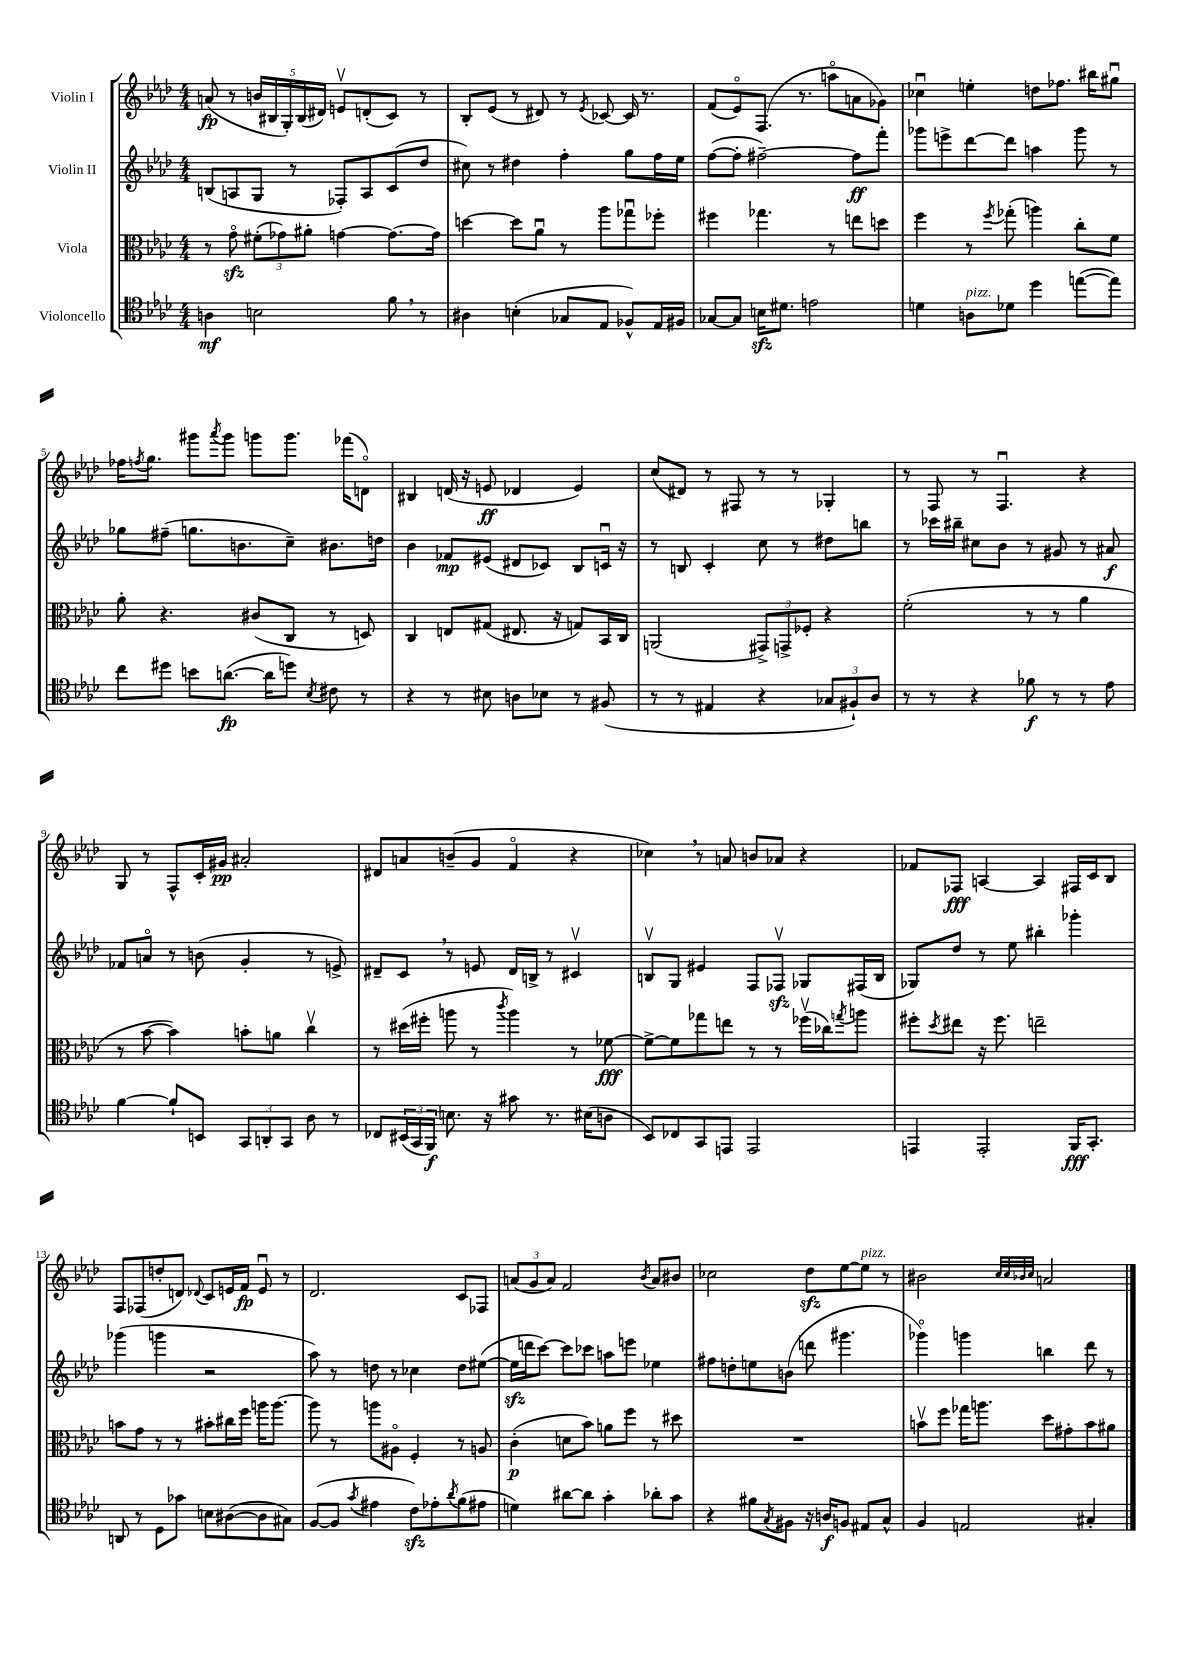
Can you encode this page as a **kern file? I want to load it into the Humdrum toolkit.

**kern	**kern	**kern	**kern
*staff4	*staff3	*staff2	*staff1
*clefC4	*clefC3	*clefG2	*clefG2
*k[b-e-a-d-]	*k[b-e-a-d-]	*k[b-e-a-d-]	*k[b-e-a-d-]
*M4/4	*M4/4	*M4/4	*M4/4
4A\	8r	(8B/L	(8a/
.	8go\	8A/	8r
2B\	(12f#'\L	8G/J	20b/LL
.	.	.	20B#/
.	12g-\)	.	.
.	.	.	20G'/)
.	.	8r	.
.	.	.	(20B#/
.	12a#'\J	.	.
.	.	.	20d#/JJ)
.	[4g\	8F-'/L)	8ev/L
.	.	8A/	(8d'/
8f\	8.g\_L	(8c/	8c/J)
8r	.	8dd-/J	8r
.	16g\]Jk	.	.
=	=	=	=
4A#\	[4dd\	8cc#\)	8B-'/L
.	.	8r	(8e-/J
(4B'\	8dd\]L	4dd#\	8r
.	8a-u\J	.	8d#/)
8G-/L	8r	4ff'\	8r
.	.	.	8qe-/
8E-/J	8aa-\L	.	[8c-/
8F-^^/L)	8gg-u\	8gg\L	16c-/]
.	.	.	8.r
16E-/L	8ff-'\J	16ff\L	.
16F#/JJ	.	16ee-\JJ	.
=	=	=	=
[8G-/L	4ff#\	([8ff\L	(8f/L
8G-/]J	.	8ff'\]J	8e-o/)
16B\LK	4.gg-\	[2ff#~\)	(8.F/J
8.d#\J	.	.	.
.	.	.	8.r
2e\	.	.	.
.	8r	.	8aao\L
.	8ee\L	8ff#\]L	8a\
.	8dd\J	8fff'\J	8g-\J)
=	=	=	=
4d\	4ff\	8ggg-\L	4cc-u\
.	.	8eee^\	.
8A\L	8r	[8ddd-\	4ee'\
.	8qff/	.	.
8d-\J	(8gg-'\	8ddd-\]J	.
4dd-\	4aa\)	4aa\	8dd\L
.	.	.	8.ff-\J
([8ee\L	8cc'\L	8ggg-\	.
.	.	.	16bb#\LK
8ee\]J)	8f\J	8r	8gg#u\J
=	=	=	=
8cc\L	8a-'\	8gg-\L	16ff-\LK
.	.	.	8qff/
.	.	.	8.gg\J
8dd#\J	4.r	(8ff#~\J	.
8b\L	.	8.gg\L	8ggg#\L
.	.	.	8qaaa-/
([8.a\J	.	.	8ggg#\J
.	.	8.b\	.
.	(8c#/L	.	8ggg\L
16a\]LK	.	.	.
8dd\J)	8C/J	8cc~\J)	8.ggg\J
8qB-/	.	.	.
8c#\	8r	8.b#\L	.
.	.	.	(16fff-\LK
8r	8D/)	.	8do\J)
.	.	16dd\Jk	.
=	=	=	=
4r	4C/	4b-\	4B#/
8r	8E/L	8f-/L	(16d/
.	.	.	16r
8B#\	(8G#/J	(8e#/J	8e/
8A\L	8.E#/	8d#/L	4d-/
8B-\J	.	8c-/J)	.
.	16r	.	.
8r	8G/L)	8B-/L	4e/)
(8F#/	16BB-/L	16cu/Jk	.
.	16C/JJ	16r	.
=	=	=	=
8r	(2AA/	8r	(8cc/L
8r	.	8B/	8d#/J)
4E#/	.	4c'/	8r
.	.	.	8F#/
4r	12GG#^/L)	8cc\	8r
.	12GG^/	.	.
.	.	8r	8r
.	12F-'/J	.	.
12G-/L	4r	8dd#\L	4G-'/
12F#`/)	.	.	.
.	.	8bb\J	.
12A-/J	.	.	.
=	=	=	=
8r	(2f'\	8r	8r
8r	.	16ccc-\LL	8F/
.	.	16bb#~\JJ	.
4r	.	8cc#\L	8r
.	.	8b-\J	4.Fu/
8f-\	8r	8r	.
8r	8r	8g#/	.
8r	4a-\	8r	4r
8e-\	.	8a#/	.
=	=	=	=
[4f\	8r	8f-/L	8G/
.	[8b-\	8ao/J	8r
8f`/]L	4b-\])	8r	8F^^/L
8BB/J	.	(8b\	16c'/L
.	.	.	16g#/JJ
12GG/L	8b'\L	4g'/	2a#'/
12AA'/	.	.	.
.	8a\J	.	.
12GG/J	.	.	.
8A-\	4ccv\	8r	.
8r	.	8e^/)	.
=	=	=	=
8C-/L	8r	8d#~/L	8d#/L
(24BB#/L	(16dd#\LL	8c/J	8a/
24GG/	.	.	.
.	16ff#'\JJ	.	.
24FF/JJ)	.	.	.
8.B\	8aa\	8r	(8b~/
.	8r	8e/	8g/J
16r	.	.	.
.	8qccc/	.	.
8g#\	4aa\)	16d#/LL	4fo/
.	.	16B^/JJ	.
8.r	.	8r	.
.	8r	4c#v/	4r
(16B#\LK	.	.	.
8A\J	[8f-\	.	.
=	=	=	=
8BB-/L)	8f-^\_L	8Bv/L	4cc-\)
8C-/	8f-\]	8G/J	.
8GG/	8gg-\	4e#/	8r
8EE/J	8ee\J	.	8a/
2EE/	8r	8F/L	8b/L
.	8r	8F-v/J	8a-/J
.	(16ff-v\LL	8G-/L	4r
.	16cc-\J)	.	.
.	8qgg/	.	.
.	8aa\J	(16F#/L	.
.	.	16B/JJ	.
=	=	=	=
4EE/	8ff#'\L	8G-/L)	8f-/L
.	8qdd-/	.	.
.	8ee#\J	8dd-/J	8F-/J
2EE'/	16r	8r	[4A/
.	8.ff#\	.	.
.	.	8ee-\	.
.	2ee~\	4bb#'\	4A/]
16FF/LK	.	4ggg-'\	16F#/LL
8.GG'/J	.	.	16c/J
.	.	.	8B-/J
=	=	=	=
8AA/	8b\L	(4ggg-\	8F/L
8r	8g\J	.	(8F-/
8D-\L	8r	4ggg\	8dd'/
8g-\J	8r	.	8d/J)
.	.	.	8qqd-/
8B\L	8b#'\L	2r	8c/L
([8A#\	16cc#\L	.	16e/L
.	16ff\JJ	.	16f/JJ
8A#\]	16aa\LK	.	8eu/
.	[8.aa\J	.	.
8G#\J)	.	.	8r
=	=	=	=
([8F/L	8aa\]	8aa-\)	2.d-/
8F/]J	8r	8r	.
8qg/	.	.	.
4e#\	8aa\L	8dd\	.
.	8A#o\J	8r	.
8c\L)	4F'/	4cc-\	.
8e-'\	.	.	.
8qa-/	.	.	.
(8f\	8r	8dd\L	8c/L
8e#\J	8A/	([8ee#\J	8F-/J
=	=	=	=
4d\)	(4c'\	16ee#\]LL	(12a/L
.	.	16ddd\J	.
.	.	.	12g/
.	.	[8ccc\J)	.
.	.	.	12a/J)
[8a#\L	8d\L	8ccc\]L	2f/
8a#\]J	8b-\J)	8ccc-\J	.
4g'\	8a\L	8aa\L	.
.	8ff\J	8eee\J	.
.	.	.	8qb-/
8a-'\L	8r	4ee-\	8a/L
8g\J	8dd#\	.	8b#/J
=	=	=	=
4r	1r	8ff#\L	2cc-\
.	.	8dd'\	.
8f#\L	.	8ee\	.
8qG/	.	.	.
8F#\J	.	(8b\J	.
16r	.	8ddd\	8dd-\L
16A/LK	.	.	.
8F/J	.	4.ggg#\	[8ee-\
8E#/L	.	.	8ee-\]J
8G^^/J	.	.	8r
=	=	=	=
4F/	8bv\L	4ggg-o\)	2b#\
.	8ff\J	.	.
2E/	16gg-\LK	4ggg\	.
.	8.aa\J	.	.
.	.	.	32qqcc/LLL
.	.	.	32qqcc/
.	.	.	32qqb-/
.	.	.	32qqcc/JJJ
.	8dd-\L	4bb\	2a/
.	8g#'\	.	.
4G#'/	8b\	8ddd-\	.
.	8a#\J	8r	.
==	==	==	==
*-	*-	*-	*-
